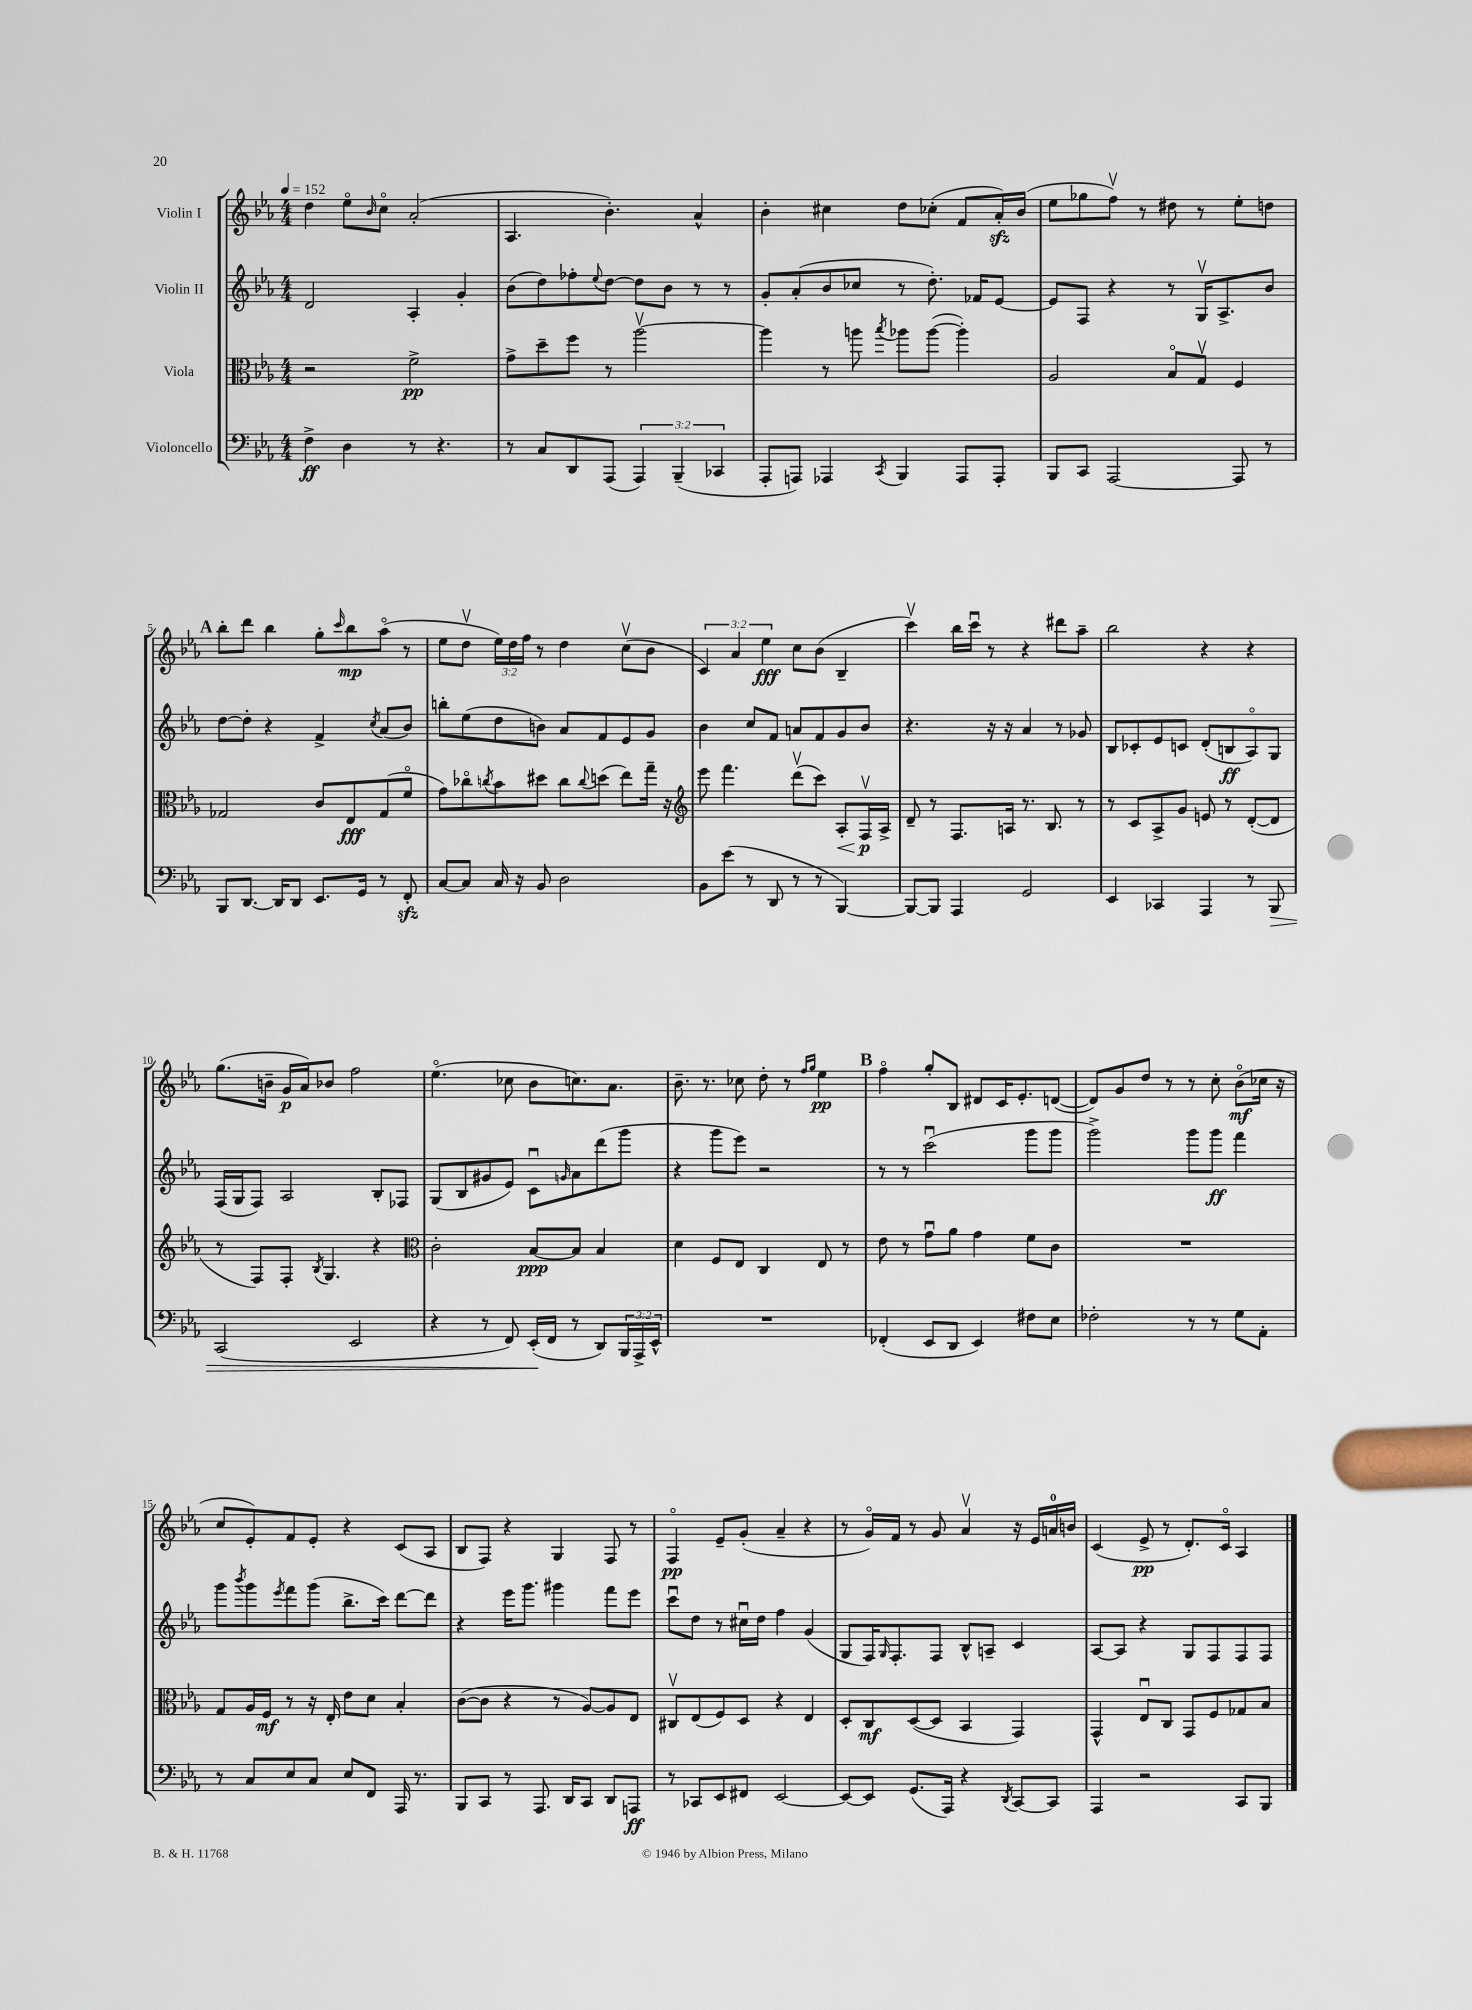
<<
\new StaffGroup <<
\new Staff = "s0" \with { instrumentName = "Violin I" } {
    \clef treble \key ees \major \numericTimeSignature \time 4/4 \override Staff.TupletNumber.text = #tuplet-number::calc-fraction-text \tempo 4 = 152
    d''4 ees''8\flageolet \grace { bes'16 } c''8\flageolet aes'2-.( |
    aes4. bes'4.-.) aes'4-^ |
    bes'4-. cis''4 d''8 ces''8-.( f'8 aes'16-.\sfz) bes'16( |
    ees''8 ges''8 f''8\upbow) r8 dis''8 r8 ees''8-. d''8 |
    \mark \markup { \bold "A" } bes''8-. d'''8 bes''4 g''8-. \grace { c'''16 } bes''8\mp aes''8\flageolet( r8 |
    ees''8 d''8\upbow \tuplet 3/2 { ees''16) d''16 f''16 } r8 d''4 c''8\upbow( bes'8 |
    \tuplet 3/2 { c'4) aes'4 ees''4\fff } c''8 bes'8( bes4-- |
    c'''4\upbow) bes''16 c'''16\downbow r8 r4 dis'''8 aes''8-- |
    bes''2 r4 r4 |
    g''8.( b'16-- g'16\p aes'16) bes'8 f''2 |
    ees''4.\flageolet( ces''8 bes'8 c''8.) aes'8. |
    bes'8.-- r8. ces''8 d''8-. r8 \grace { f''16 g''16 } ees''4\pp |
    \mark \markup { \bold "B" } f''4\flageolet g''8-. bes8 dis'8 c'16 ees'8.-. d'8~( |
    d'8) g'8 d''8 r8 r8 c''8-. bes'8\flageolet\mf( ces''16 r16 |
    c''8 ees'8-.) f'8 ees'8-. r4 c'8( aes8 |
    bes8 f8) r4 g4 f8 r8 |
    f4\flageolet\pp ees'8-- g'8-.( aes'4-- r4 |
    r8 g'16\flageolet) f'16 r8 g'8 aes'4\upbow r16 ees'16 a'16-0 b'16 |
    c'4( ees'8->\pp r8 d'8.-.) c'16\flageolet aes4 \bar "|." |
}
\new Staff = "s1" \with { instrumentName = "Violin II" } {
    \clef treble \key ees \major \numericTimeSignature \time 4/4
    d'2 aes4-. g'4-. |
    bes'8( d''8) fes''8-. \appoggiatura { ees''8 } d''8~ d''8 bes'8 r8 r8 |
    g'8-. aes'8-.( bes'8 ces''8 r8 d''8.-.) fes'16 ees'8~ |
    ees'8 f8 r4 r8 g16\upbow aes8.-> bes'8 |
    \mark \markup { \bold "A" } d''8~ d''8-. r4 f'4-> \acciaccatura { c''8 } aes'8( bes'8) |
    b''8-. ees''8( d''8 b'8) aes'8 f'8 ees'8 g'8 |
    bes'4 c''8 f'8 a'8 f'8 g'8 bes'8 |
    r4. r16 r16 aes'4 r8 ges'8 |
    bes8 ces'8-. ees'8 c'8 d'8-.( b8\ff aes8\flageolet) g8 |
    f16( g16 f8) aes2 bes8-. fes8 |
    g8( bes8 gis'8 ees'8) c'8\downbow \grace { g'16 } aes'8 d'''8( g'''8 |
    r4 g'''8 ees'''8) r2 |
    \mark \markup { \bold "B" } r8 r8 c'''2\downbow( g'''8 g'''8 |
    g'''2->) g'''8 g'''8\ff f'''4 |
    g'''8 \acciaccatura { bes'''8 } g'''8 \acciaccatura { ees'''8 } f'''8 g'''8( bes''8.-> c'''16) d'''8~ d'''8 |
    r4 ees'''16 g'''8. gis'''4 f'''8 ees'''8 |
    c'''8\downbow d''8 r8 cis''16\downbow d''16 f''4 g'4( |
    g8 f16) \grace { g16 } f8.-. f8 bes8-^ a8-- c'4 |
    aes8~ aes8 r4 g8 f8 f8 f8 \bar "|." |
}
\new Staff = "s2" \with { instrumentName = "Viola" } {
    \clef alto \key ees \major \numericTimeSignature \time 4/4
    r2 f'2->\pp |
    g'8-> d''8-- f''8 r8 aes''2~\upbow |
    aes''4 r8 a''8 \acciaccatura { bes''8 } aes''8 aes''8~( aes''4-.) |
    aes2 bes8\flageolet g8\upbow f4 |
    \mark \markup { \bold "A" } ges2 c'8 ees8\fff ges8( f'8\flageolet |
    g'8) ces''8\flageolet \acciaccatura { c''8 } bes'8 dis''8 c''8 \appoggiatura { c''8 } d''8( ees''8) g''16-- r16 |
    \clef treble ees'''8 f'''4. d'''8\upbow( c'''8) aes8-.\< f16\upbow\p\! aes16-> |
    d'8-- r8 f8. a16 r8. bes8. r8 |
    r8 c'8 aes8-> g'8 e'8 r8 d'8~-.( d'8 |
    r8 f8) f8-. \acciaccatura { bes8 } g4. r4 |
    \clef alto c'2-. bes8~\ppp bes8 bes4 |
    d'4 f8 ees8 c4 ees8 r8 |
    \mark \markup { \bold "B" } ees'8 r8 g'8\downbow aes'8 g'4 f'8 c'8 |
    R1 |
    g8 aes16 f16\mf r8 r16 ees16-. ees'8 d'8 bes4-. |
    c'8~( c'8 r4 r8 aes8~) aes8 ees8 |
    cis8\upbow ees8( f8) d8 r4 ees4 |
    d8-. c8\mf d8~( d8 bes,4 g,4) |
    g,4-^ ees8\downbow c8 g,8 f8 ges8 bes8 \bar "|." |
}
\new Staff = "s3" \with { instrumentName = "Violoncello" } {
    \clef bass \key ees \major \numericTimeSignature \time 4/4 \override Staff.TupletNumber.text = #tuplet-number::calc-fraction-text
    f4->\ff d4 r8 r4. |
    r8 c8 d,8 aes,,8( \tuplet 3/2 { aes,,4) bes,,4--( ces,4 } |
    aes,,8-. a,,8) aes,,4 \acciaccatura { c,8 } bes,,4 aes,,8 aes,,8-. |
    bes,,8 c,8 aes,,2~ aes,,8 r8 |
    \mark \markup { \bold "A" } bes,,8 d,8.~ d,16 d,8 ees,8. g,16 r8 f,8-.\sfz |
    c8~ c8 c16 r16 bes,8 d2 |
    bes,8 ees'8( r8 d,8 r8 r8 bes,,4~) |
    bes,,8~ bes,,8 aes,,4 g,2 |
    ees,4 ces,4 aes,,4 r8 bes,,8\> |
    c,2( ees,2 |
    r4 r8 f,8) ees,16-.\!( f,16 r8 d,8) \tuplet 3/2 { bes,,16 aes,,16-> ees,16-^ } |
    R1 |
    \mark \markup { \bold "B" } fes,4-.( ees,8 d,8 ees,4) fis8 ees8 |
    fes2-. r8 r8 g8 aes,8-. |
    r8 c8 ees8 c8 ees8 f,8 aes,,16 r8. |
    bes,,8 c,8 r8 aes,,8. d,16 c,8 d,8 a,,8\ff |
    r8 ces,8 ees,8 fis,8 ees,2~ |
    ees,8~ ees,8 g,8.( aes,,16) r4 \acciaccatura { d,8 } c,8~ c,8 |
    aes,,4 r2 c,8 bes,,8 \bar "|." |
}
>>
>>
